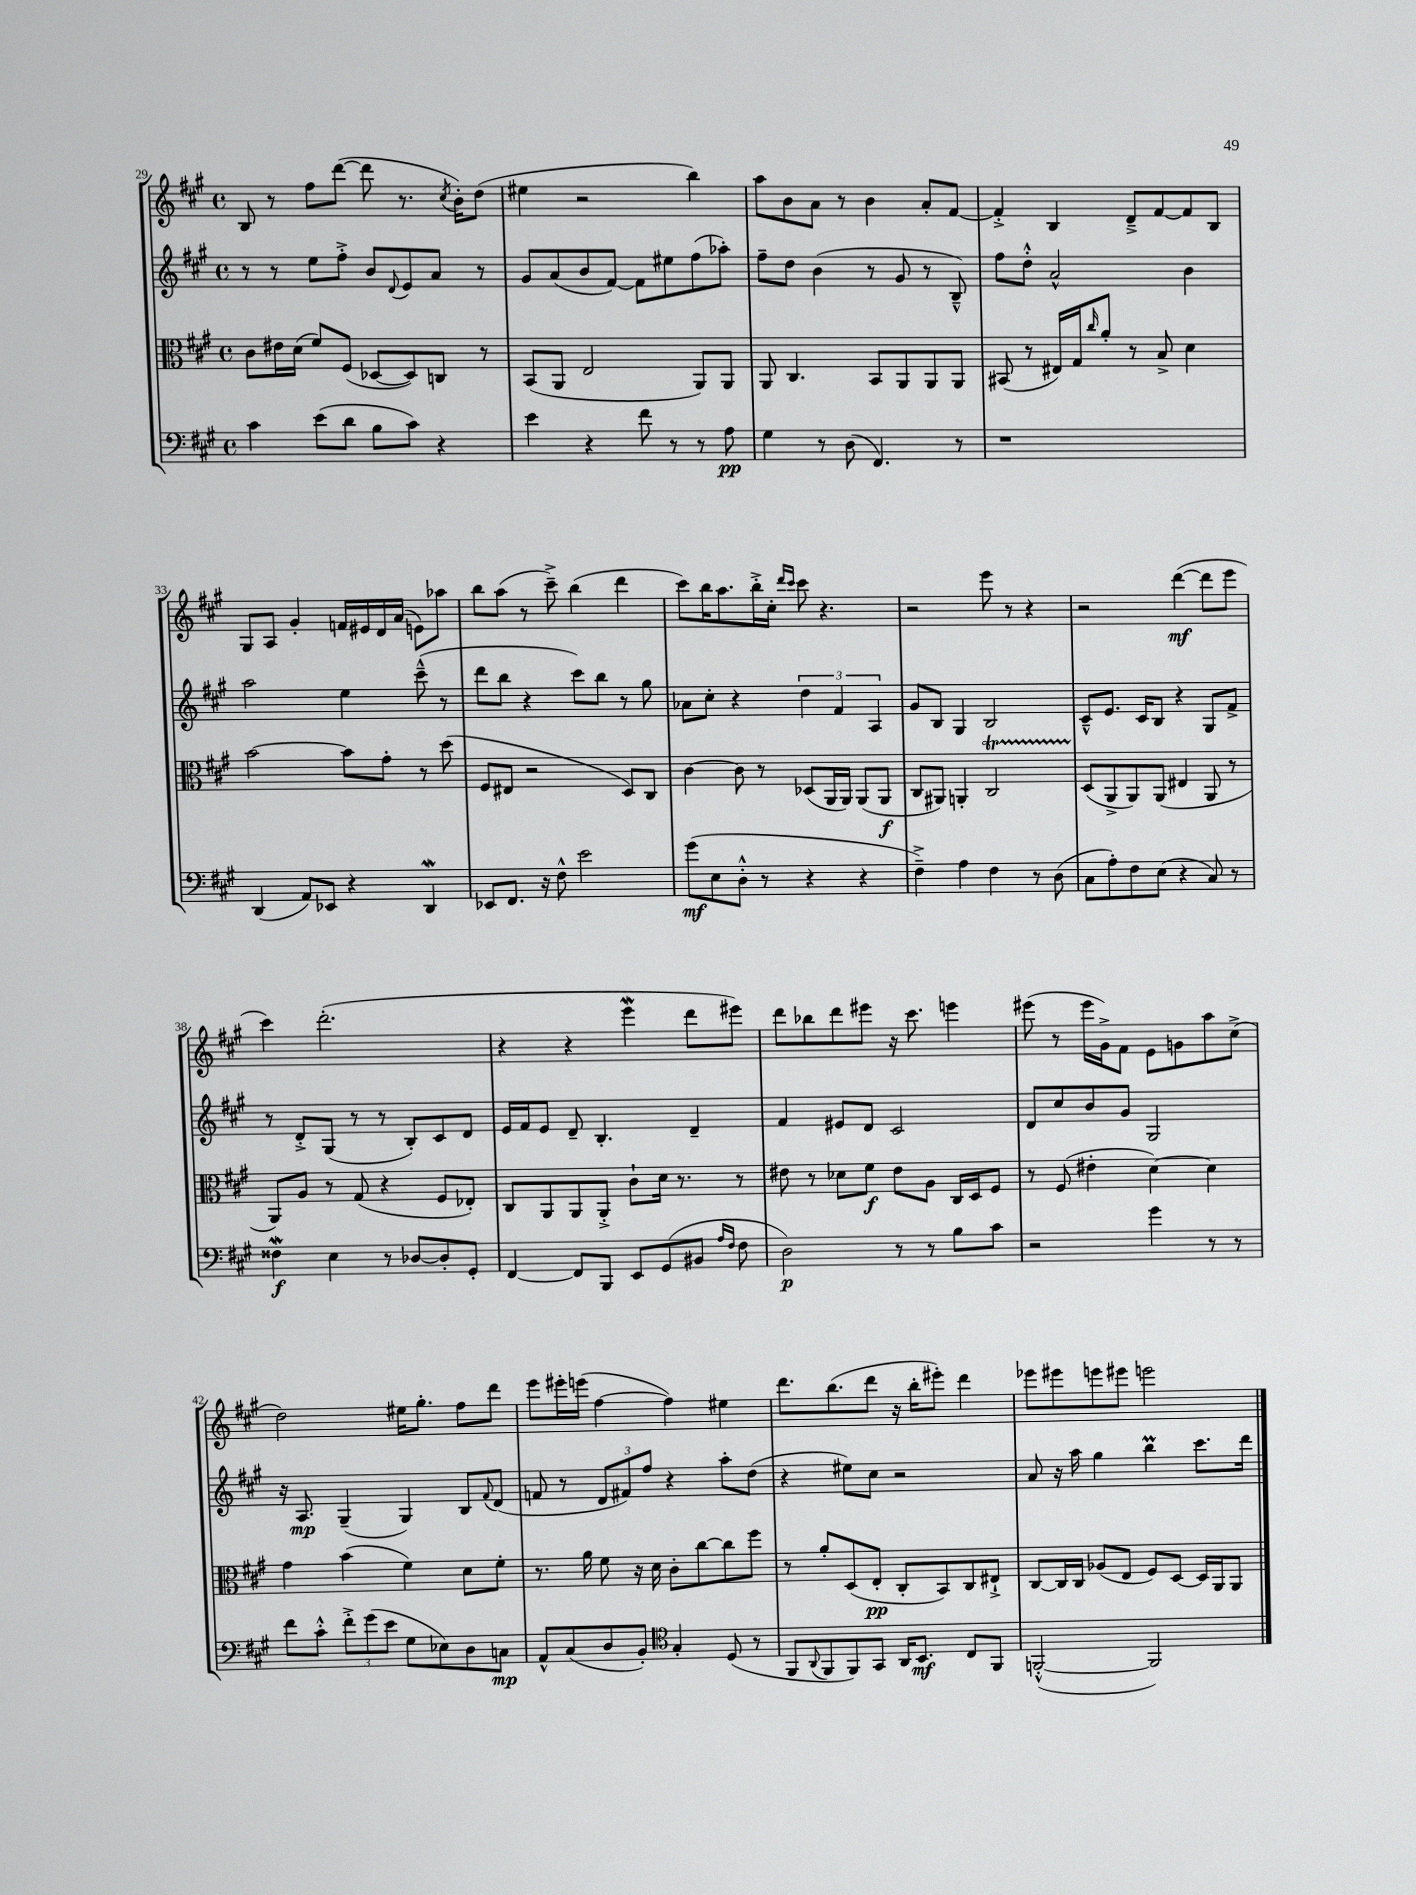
<<
\new StaffGroup <<
\new Staff = "s0" {
    \clef treble \key a \major \defaultTimeSignature \time 4/4
    b8 r8 fis''8 d'''8~( d'''8 r8. \acciaccatura { cis''8 } b'16-.) d''8( |
    eis''4 r2 b''4) |
    a''8 b'8 a'8 r8 b'4 a'8-. fis'8~ |
    fis'4-.-> b4 d'8---> fis'8~ fis'8 b8 |
    gis8 a8 gis'4-. f'16 eis'16 d'16 a'16( e'8) aes''8 |
    b''8 a''8( r8 cis'''8--->) b''4( d'''4 |
    cis'''8) b''16 a''8. b''16-.-> cis''16-. \grace { d'''16 cis'''16 } cis'''8 r4. |
    r2 e'''8 r8 r4 |
    r2 d'''4~\mf( d'''8 e'''8 |
    cis'''4) d'''2.-.( |
    r4 r4 e'''4\mordent d'''8 eis'''8) |
    d'''8 bes''8 d'''8 eis'''8 r16 cis'''8. e'''4 |
    eis'''8( r8 eis'''16 gis'16->) fis'8 e'8 g'8 a''8 cis''8->( |
    d''2) eis''16 gis''8.-. fis''8 d'''8 |
    e'''8 eis'''16-. e'''16( fis''4~ fis''4) eis''4 |
    d'''8. b''8.( d'''8 r16 b''16-. eis'''8-.) d'''4 |
    ees'''8 eis'''8 e'''8 eis'''8 e'''2 \bar "|." |
}
\new Staff = "s1" {
    \clef treble \key a \major \defaultTimeSignature \time 4/4
    r8 r8 e''8 fis''8-.-> b'8 \appoggiatura { d'8 } e'8 a'8 r8 |
    gis'8 a'8( b'8 fis'8~) fis'8 eis''8 fis''8( aes''8-.) |
    fis''8-- d''8 b'4( r8 gis'8 r8 b8---^) |
    fis''8 d''8-.-^ a'2-^ b'4 |
    a''2 e''4 cis'''8---^( r8 |
    d'''8 b''8 r4 cis'''8) b''8 r8 gis''8 |
    aes'8 cis''8-. r4 \tuplet 3/2 { d''4 fis'4 a4 } |
    gis'8 b8 gis4 b2 |
    cis'8---^ e'8. cis'16 b8 r4 gis8 fis'8-> |
    r8 d'8-.-> gis8( r8 r8 b8-.) cis'8 d'8 |
    e'16 fis'16 e'8 d'8-- b4.-. d'4-- |
    fis'4 eis'8 d'8 cis'2 |
    d'8 cis''8 b'8 gis'8 gis2 |
    r16 a8.\mp gis4--( gis4) b8 \appoggiatura { fis'8 } d'8( |
    f'8 r8 \tuplet 3/2 { d'8 fis'8) fis''8 } r4 a''8-. d''8( |
    r4 eis''8) cis''8 r2 |
    a'8 r16 a''16 gis''4 b''4\prall cis'''8. d'''16 \bar "|." |
}
\new Staff = "s2" {
    \clef alto \key a \major \defaultTimeSignature \time 4/4
    cis'8 eis'16 d'16( fis'8) fis8( des8~ des8) c8 r8 |
    b,8( a,8 e2 a,8) a,8 |
    a,8 cis4. b,8 a,8 a,8 a,8 |
    bis,8( r8 eis16) gis16 \grace { cis''16 } a'8-. r8 b8-> d'4 |
    b'2~ b'8 gis'8-. r8 d''8( |
    fis8 eis8 r2 d8) cis8 |
    cis'4~ cis'8 r8 des8( a,16 a,16) a,8( a,8\f |
    cis8 ais,8) a,4-. cis2\startTrillSpan |
    d8\stopTrillSpan( a,8-> a,8) a,8( eis4 a,8 r8 |
    a,8) a8 r8 gis8( r4 fis8 ees8-.) |
    cis8 a,8 a,8 a,8-.-> cis'8-! d'16 r8. r8 |
    eis'8 r8 des'8 fis'8\f eis'8 a8 cis16 d16 fis8 |
    r8 fis8( eis'4-. d'4~) d'4 |
    gis'4 b'4( fis'4) d'8 fis'8-. |
    r8. a'16 fis'8 r16 d'16 cis'8-. cis''8~ cis''8 fis''8 |
    r8 a'8-. d8( e8-.\pp cis8-. b,8) cis8 eis8-!-> |
    cis8~ cis16 cis16 aes8( e8 fis8) d8~ d16 a,16 a,8 \bar "|." |
}
\new Staff = "s3" {
    \clef bass \key a \major \defaultTimeSignature \time 4/4
    cis'4 e'8( d'8 b8 cis'8) r4 |
    e'4 r4 fis'8 r8 r8 a8\pp |
    gis4 r8 d8( fis,4.) r8 |
    r1 |
    d,4( a,8) ees,8 r4 d,4\mordent |
    ees,8 fis,8. r16 fis8-^ e'2 |
    gis'8\mf( e8 d8-.-^ r8 r4 r4 |
    fis4--->) a4 fis4 r8 d8( |
    cis8 a8-.) fis8 e8( r4 cis8) r8 |
    fisis4\mordent\f e4 r8 des8~ des8-. gis,8-. |
    fis,4~ fis,8 b,,8 e,8 gis,8( bis,8 \grace { a16 fis16 } fis8 |
    d2\p) r8 r8 b8 cis'8 |
    r2 gis'4 r8 r8 |
    fis'8 cis'8-.-^ \tuplet 3/2 { fis'8-.-> gis'8( e'8 } gis8 ees8) d8 c8\mp |
    a,8-^ cis8( d8 b,8-.) \clef tenor gis4-. d8( r8 |
    fis,8 \appoggiatura { a,8 } fis,8 fis,8) gis,8 a,16 b,8.\mf cis8 fis,8 |
    f,2~-.-^( f,2) \bar "|." |
}
>>
>>
\layout { \context { \Score currentBarNumber = #29 } }
